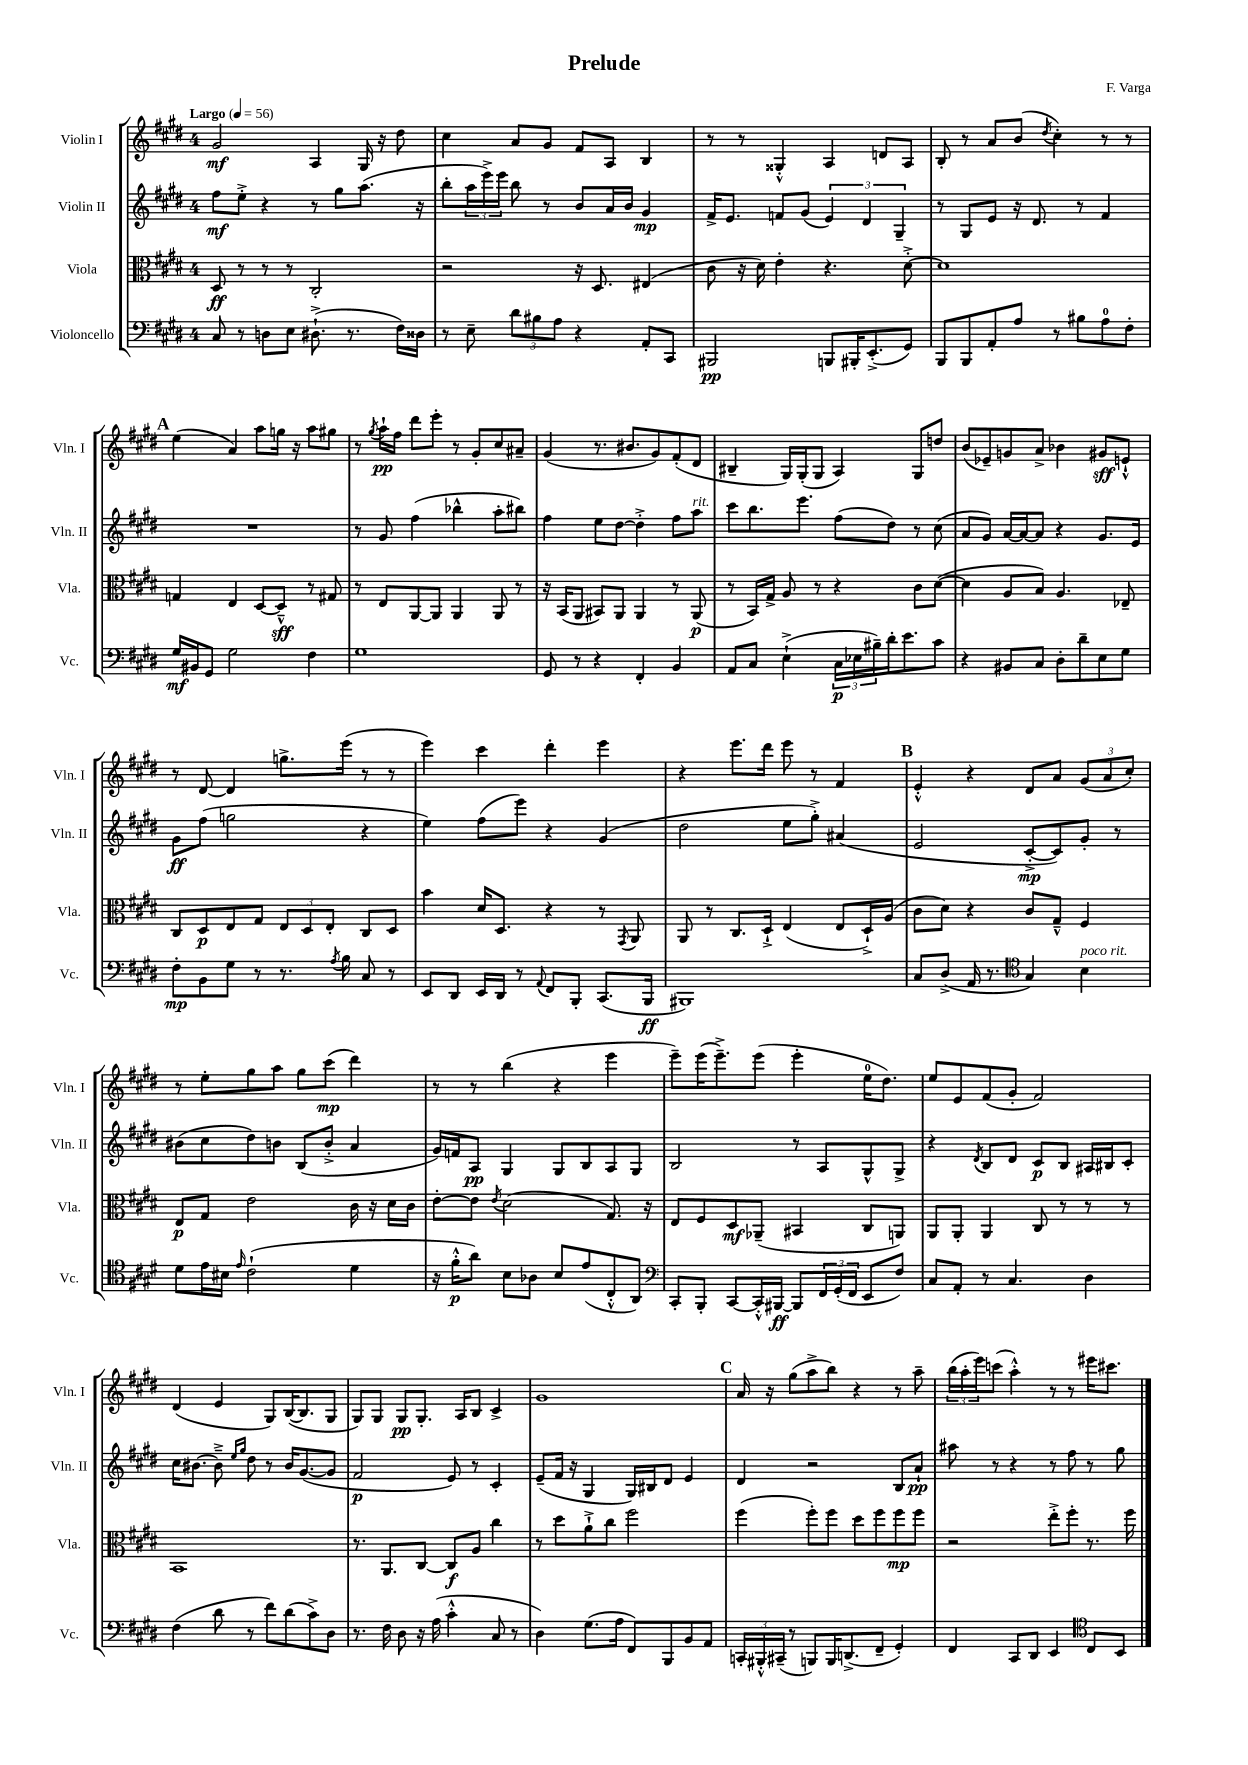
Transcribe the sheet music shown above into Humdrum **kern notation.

**kern	**dynam	**kern	**dynam	**kern	**dynam	**kern	**dynam
*part4	*part4	*part3	*part3	*part2	*part2	*part1	*part1
*staff4	*staff4	*staff3	*staff3	*staff2	*staff2	*staff1	*staff1
*I"Violoncello	*	*I"Viola	*	*I"Violin II	*	*I"Violin I	*
*I'Vc.	*	*I'Vla.	*	*I'Vln. II	*	*I'Vln. I	*
*clefF4	*	*clefC3	*	*clefG2	*	*clefG2	*
*k[f#c#g#d#]	*	*k[f#c#g#d#]	*	*k[f#c#g#d#]	*	*k[f#c#g#d#]	*
*M4/4	*	*M4/4	*	*M4/4	*	*M4/4	*
*MM56	*	*MM56	*	*MM56	*	*MM56	*
=1	=1	=1	=1	=1	=1	=1	=1
!	!	!	!	!	!	!LO:TX:a:B:t=Largo	!
8C#/	.	8D#/	ff	8ff#\L	mf	2g#/	mf
8r	.	8r	.	8ee'^\J	.	.	.
8Dn\L	.	8r	.	4r	.	.	.
8E\J	.	8r	.	.	.	.	.
(8.D#X`^\	.	2C#'/	.	8r	.	4A/	.
.	.	.	.	8gg#\L	.	.	.
8.r	.	.	.	.	.	.	.
.	.	.	.	(8.aa\J	.	16G#/	.
.	.	.	.	.	.	16r	.
16F#\LL)	.	.	.	.	.	8dd#\	.
16D##X\JJ	.	.	.	16r	.	.	.
=2	=2	=2	=2	=2	=2	=2	=2
8r	.	2r	.	8bb'\L	.	4cc#\	.
8E~\	.	.	.	24aa\L	.	.	.
.	.	.	.	24eee^\)	.	.	.
.	.	.	.	24eee\JJ	.	.	.
12d#\L	.	.	.	8bb\	.	8a/L	.
12B#X\	.	.	.	.	.	.	.
.	.	.	.	8r	.	8g#/J	.
12A\J	.	.	.	.	.	.	.
4r	.	16r	.	8b/L	.	8f#/L	.
.	.	8.D#/	.	.	.	.	.
.	.	.	.	16a/L	.	8A/J	.
.	.	.	.	16b/JJ	.	.	.
8AA'/L	.	(4E#X/	.	4g#/	mp	4B/	.
8CC#/J	.	.	.	.	.	.	.
=3	=3	=3	=3	=3	=3	=3	=3
2BBB#X/	pp	8c#\	.	16f#^/KL	.	8r	.
.	.	.	.	8.e/J	.	.	.
.	.	16r	.	.	.	8r	.
.	.	16d#\)	.	.	.	.	.
.	.	4e'\	.	8fn/L	.	4G##X'^^/	.
.	.	.	.	(8g#/J	.	.	.
8BBBn/L	.	4.r	.	6e/)	.	4A/	.
16BBB#X'/K	.	.	.	.	.	.	.
.	.	.	.	6d#/	.	.	.
(8.EE'^/	.	.	.	.	.	.	.
.	.	.	.	.	.	8dn/L	.
.	.	.	.	6G#~/	.	.	.
8GG#/J)	.	[8d#'^\	.	.	.	8A/J	.
=4	=4	=4	=4	=4	=4	=4	=4
8BBB/L	.	1d#]	.	8r	.	8B'/	.
8BBB/	.	.	.	8G#/L	.	8r	.
8AA'/	.	.	.	8e/J	.	8a/L	.
8A/J	.	.	.	16r	.	(8b/J	.
.	.	.	.	8.d#/	.	.	.
.	.	.	.	.	.	8qdd#/	.
8r	.	.	.	.	.	4cc#'\)	.
8B#X\L	.	.	.	8r	.	.	.
8A\	.	.	.	4f#/	.	8r	.
8F#'\J	.	.	.	.	.	8r	.
!!LO:LB:g=z
!!LO:REH:place=s1:t=A
=5	=5	=5	=5	=5	=5	=5	=5
16G#/LL	mf	4Gn/	.	1r	.	(4ee\	.
16BB#X/J	.	.	.	.	.	.	.
8GG#/J	.	.	.	.	.	.	.
2G#\	.	4E/	.	.	.	4a/)	.
.	.	[8D#/L	.	.	.	8aa\L	.
.	.	8D#~^^/J]	sff	.	.	16ggn\Jk	.
.	.	.	.	.	.	16r	.
4F#\	.	8r	.	.	.	8aa\L	.
.	.	8G#X/	.	.	.	8gg#X\J	.
=6	=6	=6	=6	=6	=6	=6	=6
1G#	.	8r	.	8r	.	8r	.
.	.	.	.	.	.	8qgg#/	.
.	.	8E/L	.	8g#/	.	16aa`\LL	pp
.	.	.	.	.	.	16ff#\JJ	.
.	.	[8AA/	.	(4ff#\	.	8ddd#\L	.
.	.	8AA/J]	.	.	.	8eee'\J	.
.	.	4AA/	.	4bb-X^^\	.	8r	.
.	.	.	.	.	.	8g#'/L	.
.	.	8AA/	.	8aa'\L	.	8cc#/	.
.	.	8r	.	8bb#X\J)	.	8a#X~/J	.
=7	=7	=7	=7	=7	=7	=7	=7
8GG#/	.	16r	.	4ff#\	.	(4g#/	.
.	.	(16BB/KL	.	.	.	.	.
8r	.	8AA/J	.	.	.	.	.
4r	.	8BB#X/L)	.	8ee\L	.	8.r	.
.	.	8AA/J	.	[8dd#\J	.	.	.
.	.	.	.	.	.	8.b#X/L	.
4FF#'/	.	4AA/	.	4dd#'^\]	.	.	.
.	.	.	.	.	.	8g#/)	.
4BB/	.	8r	.	8ff#\L	.	(8f#'/	.
!	!	!	!	!LO:TX:a:i:t=rit.	!	!	!
.	.	(8AA/	p	8aa\J	.	8d#/J	.
=8	=8	=8	=8	=8	=8	=8	=8
8AA/L	.	8r	.	8ccc#\L	.	4B#X~/	.
8C#/J	.	16BB/LL)	.	8.bb\	.	.	.
.	.	16G#^/JJ	.	.	.	.	.
(4E`^\	.	8A/	.	.	.	16G#/LL)	.
.	.	.	.	8.eee\J	.	(16G#'/J	.
.	.	8r	.	.	.	8G#/J	.
24C#\LL	p	4r	.	(8ff#\L	.	4A/)	.
24E-X\	.	.	.	.	.	.	.
24B#X~\)	.	.	.	.	.	.	.
16d#'\J	.	.	.	8dd#\J)	.	.	.
8.e\	.	.	.	.	.	.	.
.	.	8c#\L	.	8r	.	8G#/L	.
8c#\J	.	([8d#\J	.	(8cc#\	.	8ddn/J	.
=9	=9	=9	=9	=9	=9	=9	=9
4r	.	4d#\]	.	8a/L	.	(8b/L	.
.	.	.	.	8g#/J)	.	8e-X~/)	.
8BB#X/L	.	8A/L	.	[16a/LL	.	8gn/	.
.	.	.	.	16a/J_	.	.	.
8C#/J	.	8B/J)	.	8a/J]	.	8a^/J	.
8D#'\L	.	4.A/	.	4r	.	4b-X\	.
8d#~\	.	.	.	.	.	.	.
8E\	.	.	.	8.g#/L	.	8g#X/L	sff
8G#\J	.	8E-X~/	.	.	.	8en`^^/J	.
.	.	.	.	16e/Jk	.	.	.
!!LO:LB:g=z
=10	=10	=10	=10	=10	=10	=10	=10
8F#'\L	mp	8C#/L	.	8g#\L	ff	8r	.
8BB\	.	8D#/	p	(8ff#\J	.	[8d#/	.
8G#\J	.	8E/	.	2ggn\	.	4d#/]	.
8r	.	8G#/J	.	.	.	.	.
8.r	.	12E/L	.	.	.	8.ggn^\L	.
.	.	12D#/	.	.	.	.	.
.	.	12E'/J	.	.	.	.	.
8qA/	.	.	.	.	.	.	.
16B\	.	.	.	.	.	(16eee\Jk	.
8C#/	.	8C#/L	.	4r	.	8r	.
8r	.	8D#/J	.	.	.	8r	.
=11	=11	=11	=11	=11	=11	=11	=11
8EE/L	.	4b\	.	4ee\)	.	4eee\)	.
8DD#/J	.	.	.	.	.	.	.
16EE/LL	.	16d#/KL	.	(8ff#\L	.	4ccc#\	.
16DD#/JJ	.	8.D#/J	.	.	.	.	.
8r	.	.	.	8eee\J)	.	.	.
8qqAA/	.	.	.	.	.	.	.
8FF#/L	.	4r	.	4r	.	4ddd#'\	.
8BBB'/J	.	.	.	.	.	.	.
(8.CC#/L	.	8r	.	(4g#/	.	4eee\	.
.	.	8qGG#/	.	.	.	.	.
.	.	8AA/	.	.	.	.	.
16BBB/Jk	ff	.	.	.	.	.	.
=12	=12	=12	=12	=12	=12	=12	=12
1BBB#X)	.	8AA/	.	2dd#\	.	4r	.
.	.	8r	.	.	.	.	.
.	.	8.C#/L	.	.	.	8.eee\L	.
.	.	16D#`^/Jk	.	.	.	16ddd#\Jk	.
.	.	(4E/	.	8ee\L	.	8eee\	.
.	.	.	.	8gg#'^\J)	.	8r	.
.	.	8E/L	.	(4a#X/	.	4f#/	.
.	.	16D#`^/L)	.	.	.	.	.
.	.	(16A/JJ	.	.	.	.	.
!!LO:REH:place=s1:t=B
=13	=13	=13	=13	=13	=13	=13	=13
8C#/L	.	8c#\L	.	2e/	.	4e'^^/	.
(8D#^/J	.	8d#\J)	.	.	.	.	.
16AA/	.	4r	.	.	.	4r	.
8.r	.	.	.	.	.	.	.
*clefC4	*	*	*	*	*	*	*
4G#/)	.	8c#/L	.	[8c#'^/L	mp	8d#/L	.
.	.	8G#~^^/J	.	8c#/])	.	8a/J	.
!LO:TX:a:i:t=poco rit.	!	!	!	!	!	!	!
4B\	.	4F#/	.	8g#'/J	.	(12g#/L	.
.	.	.	.	.	.	12a/	.
.	.	.	.	8r	.	.	.
.	.	.	.	.	.	12cc#'/J)	.
!!LO:LB:g=z
=14	=14	=14	=14	=14	=14	=14	=14
8d#\L	.	8E/L	p	(8b#X\L	.	8r	.
16e\L	.	8G#/J	.	8cc#\	.	8ee'\L	.
16B#X\JJ	.	.	.	.	.	.	.
16qqe/	.	.	.	.	.	.	.
(2c#`\	.	2e\	.	8dd#\)	.	8gg#\	.
.	.	.	.	8bn\J	.	8aa\J	.
.	.	.	.	(8B/L	.	8gg#\L	.
.	.	.	.	8b'^/J	.	(8ccc#\J	mp
4d#\	.	16c#\	.	4a/	.	4ddd#\)	.
.	.	16r	.	.	.	.	.
.	.	16d#\LL	.	.	.	.	.
.	.	16c#\JJ	.	.	.	.	.
=15	=15	=15	=15	=15	=15	=15	=15
16r	.	[8e'\L	.	16g#/LL)	.	8r	.
16f#'^^\KL	p	.	.	16fn/J	.	.	.
8a\J)	.	8e\J]	.	8A/J	pp	8r	.
.	.	8qe/	.	.	.	.	.
8B\L	.	(2d#\	.	4G#/	.	(4bb\	.
8A-X\J	.	.	.	.	.	.	.
8B/L	.	.	.	8G#/L	.	4r	.
(8e/	.	.	.	8B/	.	.	.
8C#'^^/	.	8.G#/)	.	8A/	.	4eee\	.
8AA/J)	.	.	.	8G#/J	.	.	.
.	.	16r	.	.	.	.	.
=16	=16	=16	=16	=16	=16	=16	=16
*clefF4	*	*	*	*	*	*	*
8CC#'/L	.	8E/L	.	2B/	.	8eee~\L)	.
8BBB'/J	.	8F#/	.	.	.	(16eee\K	.
.	.	.	.	.	.	8.eee~^\)	.
[8CC#/L	.	8D#/	mf	.	.	.	.
16CC#'^^/L]	.	(8AA-X~/J	.	.	.	(8eee\J	.
[16BBB#X/JJ	ff	.	.	.	.	.	.
8BBB#/L]	.	4BB#X/	.	8r	.	4eee'\	.
24FF#/L	.	.	.	8A/L	.	.	.
(24GG#'/	.	.	.	.	.	.	.
24FF#/JJ	.	.	.	.	.	.	.
8EE/L	.	8C#/L	.	8G#^^/	.	16ee\KL	.
.	.	.	.	.	.	8.dd#\J)	.
8F#/J)	.	8AAn/J)	.	8G#^/J	.	.	.
=17	=17	=17	=17	=17	=17	=17	=17
8C#/L	.	8AA/L	.	4r	.	8ee/L	.
8AA'/J	.	8AA'/J	.	.	.	8e/	.
.	.	.	.	8qd#/	.	.	.
8r	.	4AA/	.	8B/L	.	(8f#/	.
4.C#/	.	.	.	8d#/J	.	8g#'/J	.
.	.	8C#/	.	8c#/L	p	2f#/)	.
.	.	8r	.	8B/J	.	.	.
4D#\	.	8r	.	16A#X/LL	.	.	.
.	.	.	.	16B#X/J	.	.	.
.	.	8r	.	8c#'/J	.	.	.
!!LO:LB:g=z
=18	=18	=18	=18	=18	=18	=18	=18
(4F#\	.	1BB	.	16cc#\KL	.	(4d#/	.
.	.	.	.	[8.b#X\J	.	.	.
8d#\	.	.	.	8b#~^\]	.	4e/	.
.	.	.	.	16qqee/LL	.	.	.
.	.	.	.	16qqgg#/JJ	.	.	.
8r	.	.	.	8dd#\	.	.	.
8f#\L)	.	.	.	8r	.	8G#/L)	.
(8d#\	.	.	.	16b#/KL	.	([16B/K	.
.	.	.	.	([8.g#/	.	8.B/]	.
8c#^\)	.	.	.	.	.	.	.
8D#\J	.	.	.	8g#/J]	.	8G#/J	.
=19	=19	=19	=19	=19	=19	=19	=19
8.r	.	8.r	.	2f#/	p	8G#/L)	.
.	.	.	.	.	.	8G#/J	.
16F#\	.	8.AA/L	.	.	.	.	.
8D#\	.	.	.	.	.	8G#/L	pp
16r	.	[8C#/J	.	.	.	8.G#'/J	.
(16A\	.	.	.	.	.	.	.
4c#'^^\	.	8C#/L]	f	8e/)	.	.	.
.	.	.	.	.	.	16A/KL	.
.	.	8A/J	.	8r	.	8B/J	.
8C#/	.	4cc#\	.	4c#'/	.	4c#^/	.
8r	.	.	.	.	.	.	.
=20	=20	=20	=20	=20	=20	=20	=20
4D#\)	.	8r	.	(8e~/L	.	1g#	.
.	.	8dd#\L	.	16f#/Jk	.	.	.
.	.	.	.	16r	.	.	.
(8.G#\L	.	8a`^\	.	4G#/	.	.	.
.	.	8cc#\J	.	.	.	.	.
16A\Jk	.	.	.	.	.	.	.
8FF#/L)	.	2ff#\	.	16G#/LL)	.	.	.
.	.	.	.	16B#X/J	.	.	.
8BBB/	.	.	.	8d#/J	.	.	.
8BB/	.	.	.	4e/	.	.	.
8AA/J	.	.	.	.	.	.	.
!!LO:REH:place=s1:t=C
=21	=21	=21	=21	=21	=21	=21	=21
24CCn'/LL	.	(4ff#\	.	4d#/	.	16a/	.
24BBB#X'^^/	.	.	.	.	.	.	.
.	.	.	.	.	.	16r	.
(24CC#X~/JJ	.	.	.	.	.	.	.
8r	.	.	.	.	.	(8gg#\L	.
8BBBn/L)	.	8ff#'\L)	.	2r	.	8aa^\	.
16BBB/K	.	8ff#\J	.	.	.	8bb\J)	.
(8.DDn^/	.	.	.	.	.	.	.
.	.	8dd#\L	.	.	.	4r	.
8FF#~/J	.	8ff#\	.	.	.	.	.
4GG#'/)	.	8ff#\	mp	8B/L	.	8r	.
.	.	8ff#\J	.	8a`/J	pp	8aa~\	.
=22	=22	=22	=22	=22	=22	=22	=22
4FF#/	.	2r	.	8aa#X\	.	(24bb\LL	.
.	.	.	.	.	.	24aa'\	.
.	.	.	.	.	.	24eee\J)	.
.	.	.	.	8r	.	(8cccn\J	.
8CC#/L	.	.	.	4r	.	4aa'^^\)	.
8DD#/J	.	.	.	.	.	.	.
4EE/	.	8ee'^\L	.	8r	.	8r	.
.	.	8ff#'\J	.	8ff#\	.	8r	.
*clefC4	*	*	*	*	*	*	*
8C#/L	.	8.r	.	8r	.	16eee#X\KL	.
.	.	.	.	.	.	8.ccc#X\J	.
8BB/J	.	.	.	8gg#\	.	.	.
.	.	16ff#\	.	.	.	.	.
==	==	==	==	==	==	==	==
*-	*-	*-	*-	*-	*-	*-	*-
